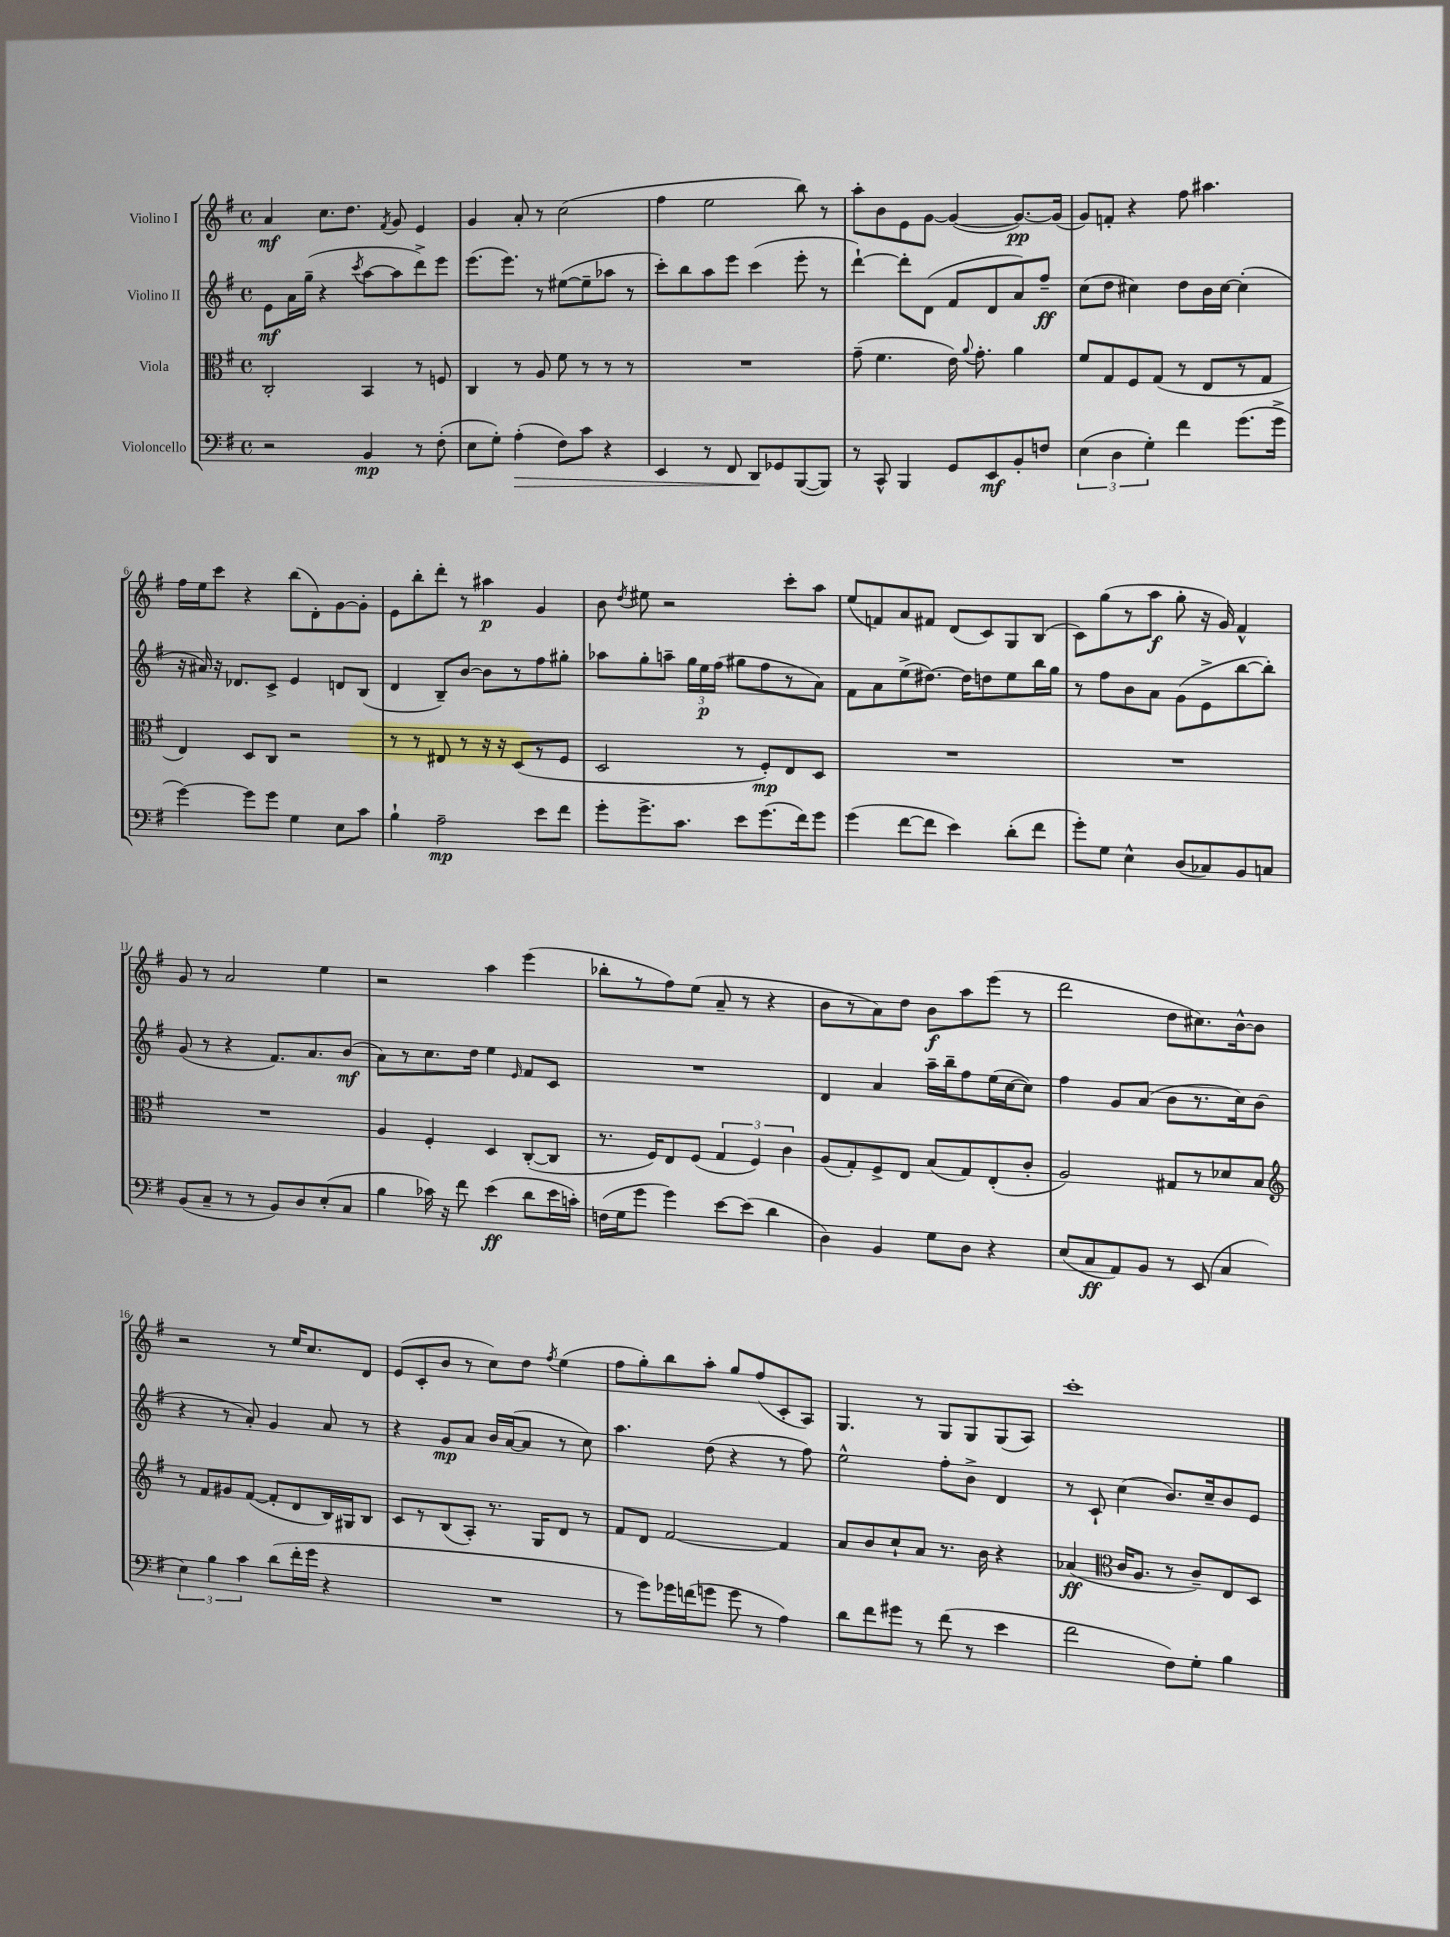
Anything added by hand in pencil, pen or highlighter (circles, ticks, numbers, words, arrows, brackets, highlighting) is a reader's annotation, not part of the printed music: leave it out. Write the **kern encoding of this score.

**kern	**dynam	**kern	**dynam	**kern	**dynam	**kern	**dynam
*part4	*part4	*part3	*part3	*part2	*part2	*part1	*part1
*staff4	*staff4	*staff3	*staff3	*staff2	*staff2	*staff1	*staff1
*I"Violoncello	*	*I"Viola	*	*I"Violino II	*	*I"Violino I	*
*clefF4	*	*clefC3	*	*clefG2	*	*clefG2	*
*k[f#]	*	*k[f#]	*	*k[f#]	*	*k[f#]	*
*M4/4	*	*M4/4	*	*M4/4	*	*M4/4	*
*met(c)	*	*met(c)	*	*met(c)	*	*met(c)	*
=1	=1	=1	=1	=1	=1	=1	=1
2r	.	2C'/	.	8e\L	mf	4a/	mf
.	.	.	.	16a\L	.	.	.
.	.	.	.	(16gg~\JJ	.	.	.
.	.	.	.	4r	.	8.cc\L	.
.	.	.	.	.	.	8.dd\J	.
.	.	.	.	8qccc/	.	.	.
4BB/	mp	4BB/	.	[8aa\L	.	.	.
.	.	.	.	.	.	8qf#/	.
.	.	.	.	8aa\]	.	8g/	.
8r	.	8r	.	8ddd^\)	.	4e/	.
(8F#'\	.	8Fn/	.	8eee\J	.	.	.
=2	=2	=2	=2	=2	=2	=2	=2
8E\L	.	4C/	.	(8.eee\L	.	4g/	.
8G'\J)	.	.	.	.	.	.	.
.	.	.	.	8.eee\J)	.	.	.
!	!LO:HP:b	!	!	!	!	!	!
(4A'\	>	8r	.	.	.	8a'/	.
.	.	8A/	.	8r	.	8r	.
8F#\L)	.	8f#\	.	([8ee#X\L	.	(2cc\	.
8c\J	.	8r	.	8ee#~\]	.	.	.
4r	.	8r	.	8aa-X\J	.	.	.
.	.	8r	.	8r	.	.	.
=3	=3	=3	=3	=3	=3	=3	=3
4EE/	.	1r	.	8ccc'\L)	.	4ff#\	.
.	.	.	.	8bb\	.	.	.
8r	.	.	.	8aa\	.	2ee\	.
8FF#/	.	.	.	8eee\J	.	.	.
8DD/L	.	.	.	(4ccc\	.	.	.
8GG-X/	]	.	.	.	.	.	.
([8BBB/	.	.	.	8eee'\	.	8bb\)	.
8BBB/J])	.	.	.	8r	.	8r	.
=4	=4	=4	=4	=4	=4	=4	=4
8r	.	(8g~\	.	[4ddd`\)	.	8aa'\L	.
8CC^^/	.	4.f#\	.	.	.	8b\	.
4BBB/	.	.	.	8ddd'\L]	.	8e\	.
.	.	.	.	(8d\J	.	[8g\J	.
8GG/L	.	16e\)	.	8f#/L	.	(4g/_	.
.	.	8qqa/	.	.	.	.	.
.	.	8.g'\	.	.	.	.	.
8EE/	mf	.	.	8d/	.	.	.
8BB'/	.	4a\	.	8a/)	.	8.g/L_)	pp
8Fn/J	.	.	.	8ff#~/J	ff	.	.
.	.	.	.	.	.	(16g/Jk]	.
=5	=5	=5	=5	=5	=5	=5	=5
(6E\	.	8f#/L	.	(8cc\L	.	8g/L)	.
.	.	8G/	.	8dd\J	.	8fn'/J	.
6D\	.	.	.	.	.	.	.
.	.	8F#/	.	4cc#X\)	.	4r	.
6G'\)	.	.	.	.	.	.	.
.	.	(8G/J	.	.	.	.	.
4f#\	.	8r	.	8dd\L	.	8ff#\	.
.	.	8E/L	.	16b\L	.	4.aa#X\	.
.	.	.	.	[16cc#\JJ	.	.	.
(8.g\L	.	8r	.	(4cc#'\]	.	.	.
.	.	8G/J	.	.	.	.	.
16g^\Jk	.	.	.	.	.	.	.
!!LO:LB:g=z
=6	=6	=6	=6	=6	=6	=6	=6
[4g\)	.	4E/)	.	16r	.	16ff#\LL	.
.	.	.	.	16a#X/)	.	16ee\J	.
.	.	.	.	16r	.	8ccc\J	.
.	.	.	.	8.d-X/L	.	.	.
8g\L]	.	8D/L	.	.	.	4r	.
8g\J	.	8C/J	.	8c^/J	.	.	.
4G\	.	2r	.	4e/	.	(8bb\L	.
.	.	.	.	.	.	8d'\)	.
8E\L	.	.	.	8dn/L	.	[8g\	.
8c\J	.	.	.	(8B/J	.	8g'\J]	.
=7	=7	=7	=7	=7	=7	=7	=7
4B`\	.	8r	.	4d/	.	8e\L	.
.	.	8r	.	.	.	8bb'\	.
2A~\	mp	8E#X/	.	8B~/L)	.	8ddd'\J	.
.	.	8r	.	[8b/J	.	8r	.
.	.	16r	.	8b\L]	.	4aa#X\	p
.	.	16r	.	.	.	.	.
.	.	(8D/L	.	8r	.	.	.
8e\L	.	8r	.	8ff#\	.	4g/	.
8f#\J	.	8F#/J	.	8gg#X'\J	.	.	.
=8	=8	=8	=8	=8	=8	=8	=8
8g'\L	.	2D/	.	8aa-X\L	.	8b\	.
.	.	.	.	.	.	8qdd/	.
8.g^\	.	.	.	8gg'\	.	8ee#X\	.
.	.	.	.	8aan~\J	.	2r	.
8.c\J	.	.	.	.	.	.	.
.	.	.	.	24gg\LL	.	.	.
.	.	.	.	24ee\	p	.	.
.	.	.	.	(24ff#\JJ	.	.	.
8e\L	.	8r	.	8gg#X\L	.	.	.
(8.g\	.	8F#'/L)	mp	8ff#\	.	.	.
.	.	8E/	.	8r	.	8ccc'\L	.
16f#\k)	.	.	.	.	.	.	.
8g\J	.	8D/J	.	8a\J)	.	8aa\J	.
=9	=9	=9	=9	=9	=9	=9	=9
(4g\	.	1r	.	8f#\L	.	(8ee/L	.
.	.	.	.	8a\	.	8fn/)	.
[8f#\L	.	.	.	(8ee^\	.	8a/	.
8f#\J]	.	.	.	[8.dd#X\J)	.	8f#X/J	.
4e\)	.	.	.	.	.	(8d/L	.
.	.	.	.	16dd#\KL]	.	.	.
.	.	.	.	8ddn\	.	8c/)	.
(8d'\L	.	.	.	8ee\	.	8G/	.
8f#\J	.	.	.	16bb\L	.	(8B/J	.
.	.	.	.	16gg\JJ	.	.	.
=10	=10	=10	=10	=10	=10	=10	=10
8g'\L)	.	1r	.	8r	.	8c\L)	.
8G\J	.	.	.	8ff#\L	.	(8gg\	.
4E^^\	.	.	.	8b\	.	8r	.
.	.	.	.	8a\J	.	8aa\J	f
(8D/L	.	.	.	(8g\L	.	8gg'\	.
8C-X/)	.	.	.	8e^\	.	16r	.
.	.	.	.	.	.	16g/)	.
8BB/	.	.	.	[8bb\	.	4f#^^/	.
8Cn/J	.	.	.	8bb'\J])	.	.	.
!!LO:LB:g=z
=11	=11	=11	=11	=11	=11	=11	=11
(8BB/L	.	1r	.	(8g/	.	8g/	.
8C~/J	.	.	.	8r	.	8r	.
8r	.	.	.	4r	.	2a/	.
8r	.	.	.	.	.	.	.
8BB/L)	.	.	.	8.f#/L)	.	.	.
8D/	.	.	.	.	.	.	.
.	.	.	.	8.a/	.	.	.
(8E'/	.	.	.	.	.	4ee\	.
8C/J	.	.	.	(8b/J	mf	.	.
=12	=12	=12	=12	=12	=12	=12	=12
4B\	.	4A/	.	8a\L)	.	2r	.
.	.	.	.	8r	.	.	.
16c-X\)	.	4F#'/	.	8.cc\	.	.	.
16r	.	.	.	.	.	.	.
8f#\	.	.	.	.	.	.	.
.	.	.	.	16dd\Jk	.	.	.
(4e\	ff	4D/	.	4ee\	.	4aa\	.
.	.	.	.	16qqe/	.	.	.
8d\L	.	([8C'/L	.	8f#/L	.	(4eee\	.
16e\L	.	8C/J]	.	8c/J	.	.	.
16cn'\JJ)	.	.	.	.	.	.	.
=13	=13	=13	=13	=13	=13	=13	=13
(16Fn\LL	.	8.r	.	1r	.	8bb-X'\L	.
16G\J	.	.	.	.	.	.	.
8g\J	.	.	.	.	.	8r	.
.	.	16F#/KL)	.	.	.	.	.
4g\)	.	8E/	.	.	.	8ff#\)	.
.	.	(8F#/J	.	.	.	(8ee\J	.
[8e\L	.	6G/	.	.	.	8a~/	.
(8e\J]	.	.	.	.	.	8r	.
.	.	6F#/)	.	.	.	.	.
4d\	.	.	.	.	.	4r	.
.	.	6c\	.	.	.	.	.
=14	=14	=14	=14	=14	=14	=14	=14
4D\)	.	(8A/L	.	4d/	.	8b\L	.
.	.	8G'/)	.	.	.	8r	.
4BB/	.	8F#^/	.	4a/	.	8a\)	.
.	.	8E/J	.	.	.	8dd\J	.
8G\L	.	(8B/L	.	16aa~\LL	.	8b\L	f
.	.	.	.	16bb~\J	.	.	.
8D\J	.	8G/)	.	8ff#\	.	8aa\	.
4r	.	(8E'/	.	(16ee\L	.	(8eee\J	.
.	.	.	.	[16cc\J	.	.	.
.	.	8c'/J	.	8cc\J])	.	8r	.
=15	=15	=15	=15	=15	=15	=15	=15
(8E/L	.	2A/)	.	4ff#\	.	2ddd\	.
8C/	ff	.	.	.	.	.	.
8AA/)	.	.	.	8g/L	.	.	.
8BB/J	.	.	.	(8a/J	.	.	.
8r	.	8G#X/L	.	8b\L	.	8dd\L	.
(8EE/	.	8r	.	8.r	.	8.cc#X\)	.
4C/	.	8d-X/	.	.	.	.	.
.	.	.	.	16cc\k)	.	[16b^^\k	.
.	.	8B/J	.	(8b\J	.	8b\J]	.
!!LO:LB:g=z
=16	=16	=16	=16	=16	=16	=16	=16
*	*	*clefG2	*	*	*	*	*
6E\)	.	8r	.	4r	.	2r	.
.	.	8f#/L	.	.	.	.	.
6B\	.	.	.	.	.	.	.
.	.	8g#X/	.	8r	.	.	.
6c\	.	.	.	.	.	.	.
.	.	([8f#/J	.	8a'/)	.	.	.
(8d\L	.	8f#'/L]	.	4g/	.	8r	.
16f#'\L	.	8d/	.	.	.	16ee/KL	.
16g\JJ	.	.	.	.	.	8.cc/	.
4r	.	16B/L)	.	8a/	.	.	.
.	.	16G#X/J	.	.	.	.	.
.	.	8B/J	.	8r	.	8d/J	.
=17	=17	=17	=17	=17	=17	=17	=17
1r	.	8c/L	.	4r	.	(8e/L	.
.	.	8r	.	.	.	8c'/	.
.	.	(8B/	.	8g/L	mp	8b/J	.
.	.	8A'/J)	.	8a/J	.	8r	.
.	.	8.r	.	16b/LL	.	8cc\L)	.
.	.	.	.	([16a/J	.	.	.
.	.	.	.	8a/J]	.	8dd\J	.
.	.	16G/KL	.	.	.	.	.
.	.	.	.	.	.	8qff#/	.
.	.	8d/J	.	8r	.	(4ee\	.
.	.	8r	.	8cc\)	.	.	.
=18	=18	=18	=18	=18	=18	=18	=18
8r	.	8f#/L	.	4.aa\	.	8ff#\L	.
8g\L)	.	8d/J	.	.	.	8gg'\)	.
16g-X\L	.	[2f#/	.	.	.	8bb\	.
(16fn\J	.	.	.	.	.	.	.
8gn\J	.	.	.	(8dd\	.	8aa'\J	.
8g\	.	.	.	4r	.	8gg/L	.
8r	.	.	.	.	.	(8ff#/	.
4A\)	.	4f#/]	.	8r	.	8c'/	.
.	.	.	.	8ff#\)	.	8A/J)	.
=19	=19	=19	=19	=19	=19	=19	=19
8d\L	.	8a/L	.	2ee^^\	.	4.G/	.
8f#\	.	8b/	.	.	.	.	.
8g#X\J	.	8cc`/	.	.	.	.	.
8r	.	8a/J	.	.	.	8r	.
(8f#\	.	8.r	.	8ff#'\L	.	8G/L	.
8r	.	.	.	8b^\J	.	8G/	.
.	.	16b\	.	.	.	.	.
4e\	.	4r	.	4d/	.	(8G/	.
.	.	.	.	.	.	8A/J)	.
=20	=20	=20	=20	=20	=20	=20	=20
2f#\	.	(4a-X/	ff	8r	.	1ccc'	.
.	.	.	.	8c`/	.	.	.
*	*	*clefC3	*	*	*	*	*
.	.	16c/KL	.	(4cc\	.	.	.
.	.	8.A/J	.	.	.	.	.
8F#\L)	.	8r	.	8.b/L)	.	.	.
8G'\J	.	8c~/L)	.	.	.	.	.
.	.	.	.	16cc~/k	.	.	.
4B\	.	8E/	.	8b/	.	.	.
.	.	8D/J	.	8e/J	.	.	.
==	==	==	==	==	==	==	==
*-	*-	*-	*-	*-	*-	*-	*-
